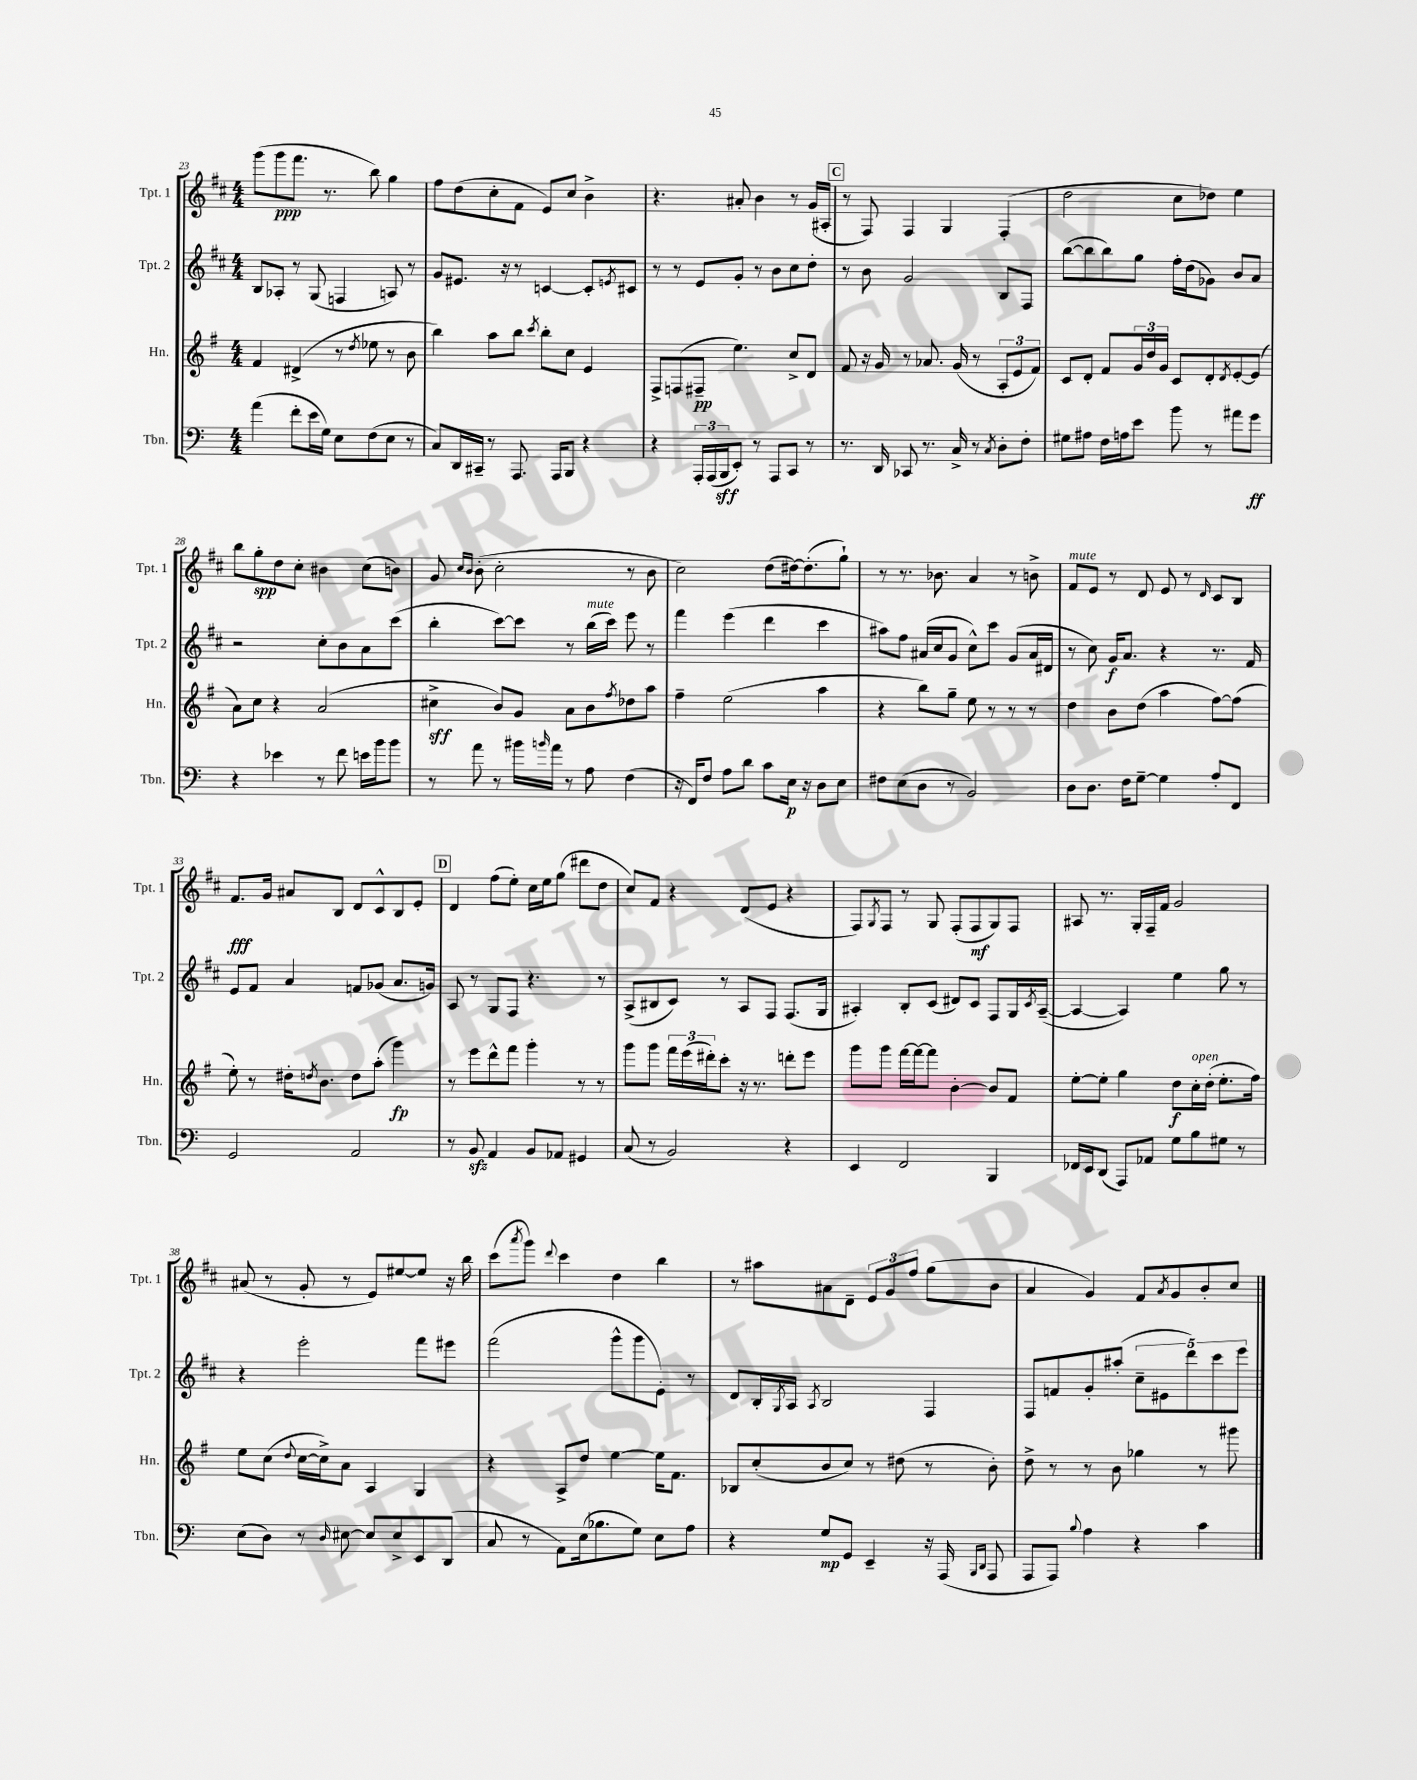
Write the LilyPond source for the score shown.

<<
\new StaffGroup <<
\new Staff = "s0" \with { instrumentName = "Tpt. 1" shortInstrumentName = "Tpt. 1" } {
    \clef treble \key d \major \numericTimeSignature \time 4/4
    g'''8( g'''8\ppp fis'''8. r8. b''8) g''4 |
    fis''8 d''8( cis''8-. fis'8 e'8) cis''8 b'4-> |
    r4. ais'8-. b'4 r8 g'16( ais16-. |
    \mark \markup { \box "C" } r8 fis8) fis4 g4 fis4-.( |
    d''2 cis''8 des''8) e''4 |
    b''8 g''8-.\spp d''8 cis''8-. bis'4 cis''8( b'8) |
    g'8 \grace { cis''16 b'16 } b'8-.( cis''2-. r8 b'8 |
    cis''2) d''8( dis''16~) dis''8.-.( g''8-!) |
    r8 r8. bes'8. a'4 r8 b'8-> |
    fis'8^\markup { \italic "mute" } e'8 r8 d'8 e'8 r8 \grace { d'16 } cis'8 b8 |
    fis'8.\fff g'16 ais'8 b8 d'8 cis'8-^ b8 e'8-. |
    \mark \markup { \box "D" } d'4 fis''8( e''8-.) cis''16 e''16 g''8( dis'''8 d''8 |
    cis''8) fis'8 r4 d'8( e'8 r4 |
    fis8) \acciaccatura { g8 } fis8 r8 g8 fis8-.( fis8\mf g8) fis8 |
    ais8 r8. g16-. fis16-- fis'16 g'2 |
    ais'8( r8 g'8-. r8 e'8) eis''8~ eis''8 r16 b''16 |
    cis'''8( \acciaccatura { a'''8 } g'''8) \appoggiatura { d'''8 } cis'''4 d''4 b''4 |
    r8 ais''8 ais'8 d'8-- \tuplet 3/2 { e'8 g'8 fis''8 } g''8( b'8 |
    a'4 g'4) fis'8 \acciaccatura { a'8 } g'8 b'8-. cis''8 \bar "|." |
}
\new Staff = "s1" \with { instrumentName = "Tpt. 2" shortInstrumentName = "Tpt. 2" } {
    \clef treble \key d \major \numericTimeSignature \time 4/4
    b8 aes8-. r8 g8( f4 a8) r8 |
    g'8 eis'8. r16 r8 c'4~ c'8-. \acciaccatura { e'8 } cis'8 |
    r8 r8 e'8 g'8-. r8 b'8 cis''8 d''8-. |
    \mark \markup { \box "C" } r8 b'8 g'2 b8 fis8 |
    b''8~( b''8 b''8) g''8 fis''16-. d''16( ges'8) b'8 a'8 |
    r2 cis''8-. b'8 a'8 cis'''8( |
    b''4-. cis'''8~) cis'''8 r8 b''16^\markup { \italic "mute" }( cis'''16) e'''8 r8 |
    fis'''4 e'''4( d'''4 cis'''4 |
    ais''8) fis''8 ais'16( cis''16 g'8 cis''8-^) cis'''8 g'8( ais'16 dis'16 |
    r8 cis''8) g'16\f a'8. r4 r8. fis'16 |
    e'8 fis'8 a'4 f'8 ges'8( a'8. g'16) |
    \mark \markup { \box "D" } a8 r8 g8 fis8 r4. r8 |
    a8->( bis8 cis'8) r8 a8 fis8 fis8.( g16 |
    ais4-.) b8-. cis'8( dis'8) cis'8 fis8 g16 \acciaccatura { cis'8 } ais16~--( |
    ais4~ ais4) e''4 g''8 r8 |
    r4 e'''2-. fis'''8 eis'''8 |
    fis'''2( g'''8-^ g'''8 e'8-.) r8 |
    d'8 b16-. \acciaccatura { g8 } a16 \acciaccatura { a8 } b2 fis4 |
    fis8 f'8 g'8-. ais''8-.( \tuplet 5/4 { cis''8-- eis'8 d'''8) cis'''8 e'''8 } \bar "|." |
}
\new Staff = "s2" \with { instrumentName = "Hn." shortInstrumentName = "Hn." } {
    \clef treble \key g \major \numericTimeSignature \time 4/4
    fis'4 dis'4->( r8 \acciaccatura { d''8 } ees''8 r8 b'8 |
    b''4) a''8 b''8 \acciaccatura { c'''8 } b''8-. c''8 e'4 |
    fis8-> f8( fis8--\pp e''4.) c''8-> d'8 |
    \mark \markup { \box "C" } fis'8 r16 g'16 r8 aes'8. g'16( r8 \tuplet 3/2 { a8-. e'8 fis'8) } |
    c'8 d'8-. fis'8 \tuplet 3/2 { g'16 d''16 g'16 } c'8 d'8-. \acciaccatura { d'8 } e'8~-. e'8( |
    a'8) c''8 r4 a'2( |
    cis''4->\sff b'8) g'8 a'8 b'8 \acciaccatura { fis''8 } des''8 a''8 |
    fis''4-- e''2( a''4 |
    r4 b''8) g''8-- e''8 r8 r8 r8 |
    d''4 b'8 d''8( a''4 fis''8~) fis''8( |
    e''8-.) r8 dis''16-. \acciaccatura { d''8 } b'8. d''8 a''8-.( g'''4\fp) |
    \mark \markup { \box "D" } r8 e'''8 d'''8-^ fis'''8 g'''4-. r8 r8 |
    g'''8 g'''8 \tuplet 3/2 { fis'''16 e'''16( dis'''16-.) } c'''8-. r16 r8. d'''8-. e'''8 |
    g'''8 g'''8 fis'''16~ fis'''16~ fis'''8 b'4~-. b'8 fis'8 |
    e''8~-. e''8-. g''4 d''8\f c''16-.^\markup { \italic "open" } d''16-.( e''8.-. fis''16) |
    e''8 c''8( \appoggiatura { d''8 } c''16~ c''16->) a'8 a4 g4 |
    r4 a8-> d''8 e''4~ e''16 fis'8. |
    bes8 c''8-.( b'8 c''8) r8 dis''8( r8 b'8-.) |
    d''8-> r8 r8 b'8 ges''4 r8 gis'''8 \bar "|." |
}
\new Staff = "s3" \with { instrumentName = "Tbn." shortInstrumentName = "Tbn." } {
    \clef bass \key c \major \numericTimeSignature \time 4/4
    a'4( f'8-. e'16 g16) e8 f8( e8 r8 |
    c8) d,16 cis,16-- r8 a,,8. a,,16 b,,8 r4 |
    r4 \tuplet 3/2 { a,,16-. a,,16( b,,16\sff } e,8-.) r8 a,,8 c,8 r8 |
    \mark \markup { \box "C" } r8. d,16 ces,8 r8. c16-> r8 \acciaccatura { c8 } d8-. f8-. |
    gis8 ais8 f16 a16 e'8 b'8 r8 ais'8 g'8\ff |
    r4 ees'4 r8 f'8 e'16 b'16 b'8 |
    r8 a'8 r8 bis'16 \grace { b'16 } a'16 r8 a8 f4( |
    r16 f,16) f8 a8 d'8 c'8 e16\p r16 d8 e8 |
    fis8 e8( d8 r8 b,2) |
    d8 d8. f16 g8~-- g4 a8-. f,8 |
    g,2 a,2 |
    \mark \markup { \box "D" } r8 b,8\sfz a,4 b,8 aes,8 gis,4 |
    c8( r8 b,2) r4 |
    e,4 f,2 b,,4 |
    fes,16 e,16 d,8( a,,8) aes,8 g8 b8 gis8 r8 |
    e8( d8) r8 \grace { d16 } eis8~ eis8 eis8-> e,8 d,8( |
    c8 r8 a,8) e16( bes8. g8) e8 a8 |
    r4 g8\mp g,8 e,4-- r16 a,,16( \grace { b,,16 d,16 } a,,8 |
    a,,8 a,,8) \appoggiatura { b8 } a4 r4 c'4 \bar "|." |
}
>>
>>
\layout { \context { \Score currentBarNumber = #23 } }
